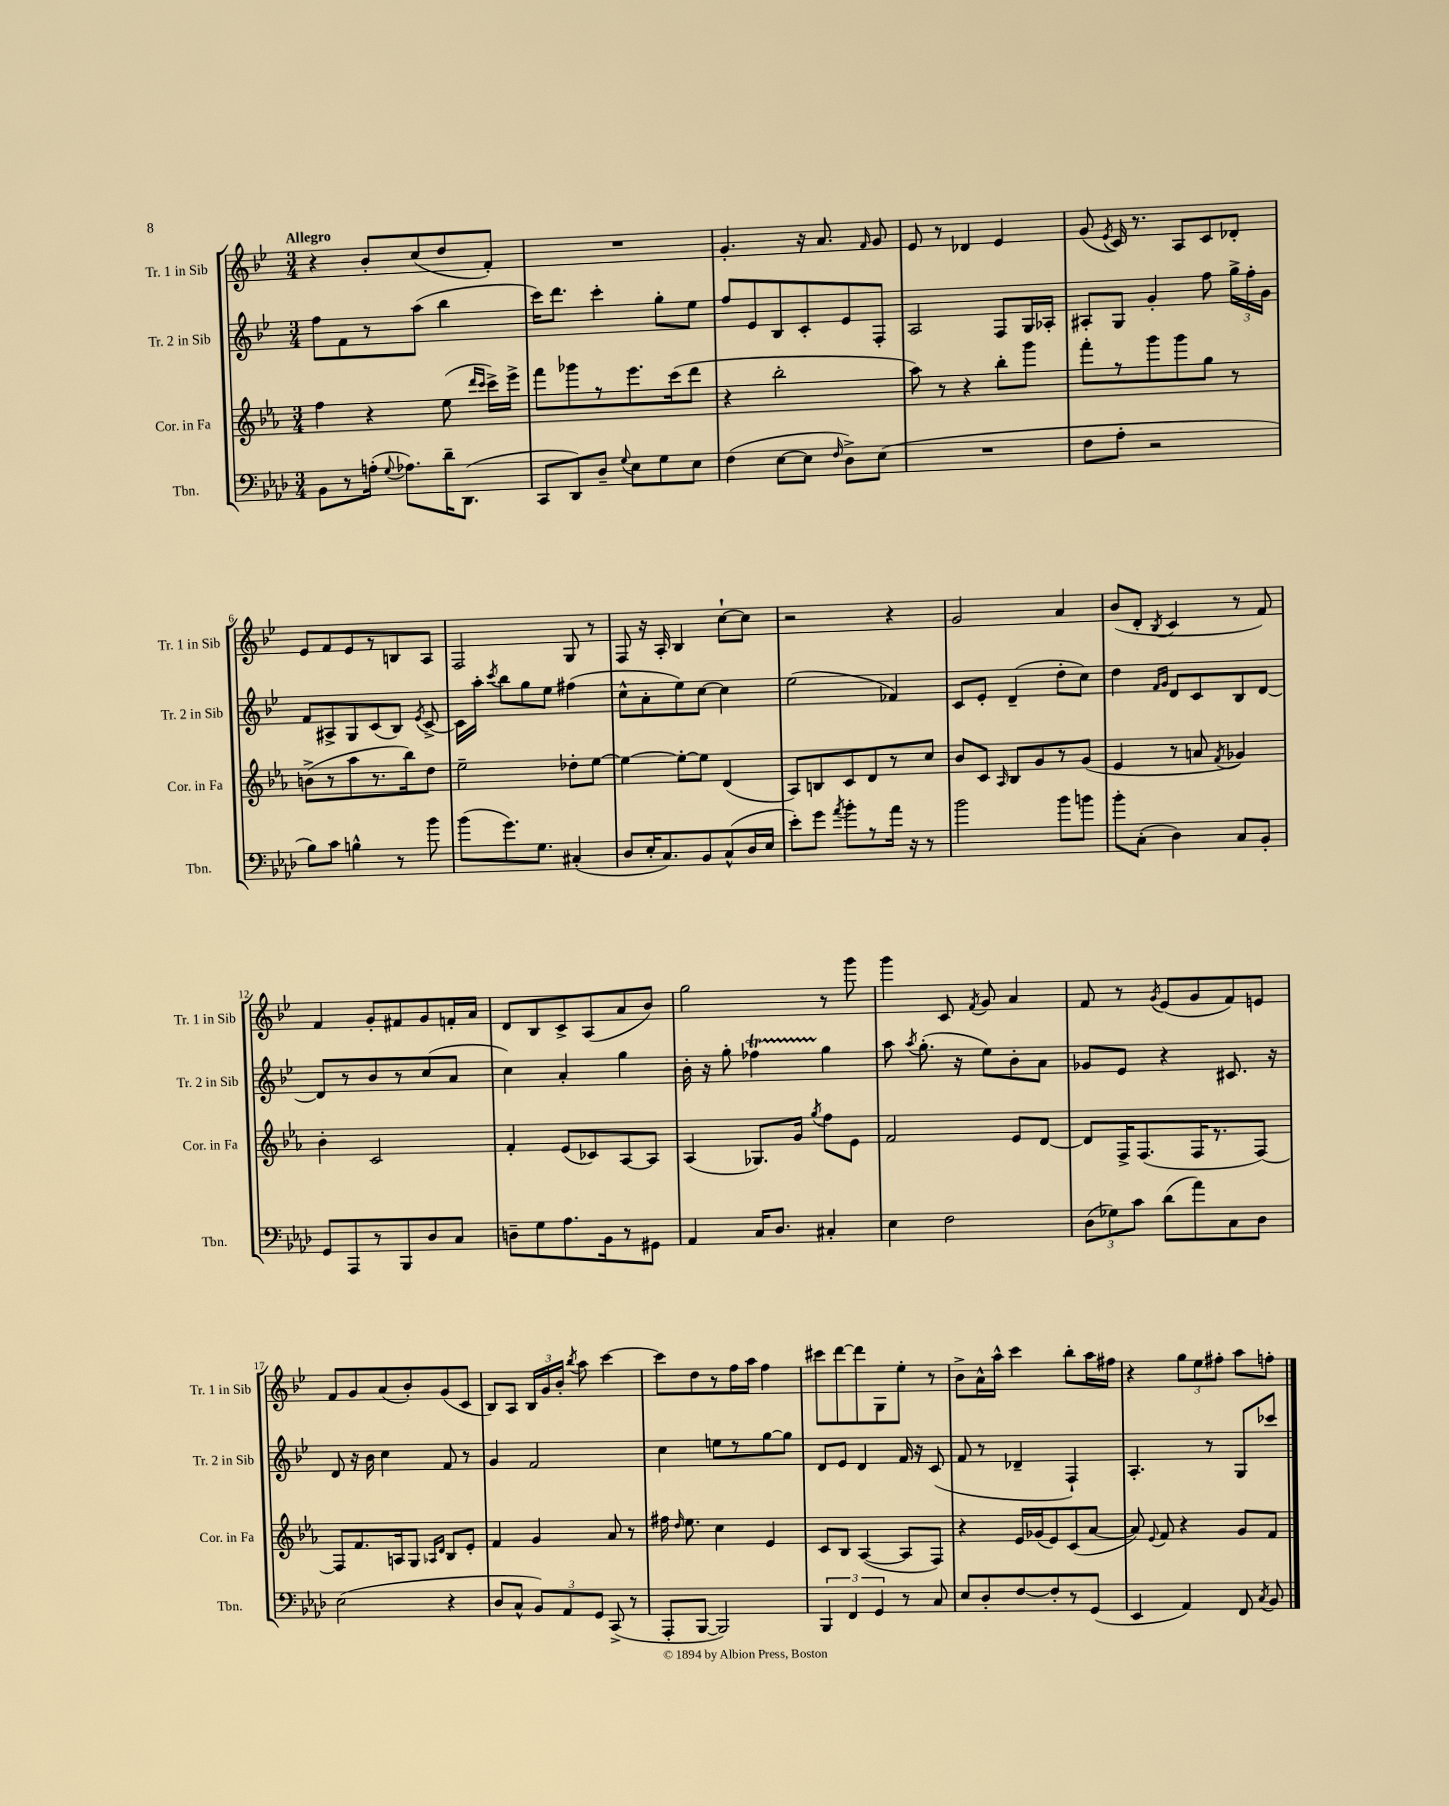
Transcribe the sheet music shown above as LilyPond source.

<<
\new StaffGroup <<
\new Staff = "s0" \with { instrumentName = "Tr. 1 in Sib" shortInstrumentName = "Tr. 1 in Sib" } {
    \clef treble \key bes \major \numericTimeSignature \time 3/4 \tempo "Allegro"
    \autoBeamOff r4 bes'8[-. c''8( d''8 f'8]-.) |
    R2. |
    g'4.-. r16 a'8. \grace { f'16 } g'8 |
    ees'8 r8 des'4 ees'4 |
    g'8( \acciaccatura { ees'8 } c'16) r8. a8[ c'8 des'8]-. |
    ees'8[ f'8 ees'8 r8 b8 a8] |
    f2 g8 r8 |
    f8 r16 a16-. bes4 c''8[~-! c''8] |
    r2 r4 |
    g'2 a'4 |
    bes'8[( d'8]-. \acciaccatura { bes8 } c'4 r8 f'8) |
    f'4 g'8[-. fis'8 g'8 f'16-. a'16] |
    d'8[ bes8 c'8-> a8( a'8 bes'8]) |
    g''2 r8 g'''8 |
    g'''4 c'8 \acciaccatura { f'8 } g'8 a'4 |
    f'8 r8 \acciaccatura { g'8 } ees'8[( g'8 f'8) e'8] |
    f'8[ g'8 a'8( bes'8-.) g'8( c'8] |
    bes8[) a8] \tuplet 3/2 { bes16[ g'16 bes'16]-. } \acciaccatura { bes''8 } a''8 c'''4~ |
    c'''8[ d''8 r8 f''16 a''16] f''4 |
    cis'''8[ d'''8~ d'''8 g8 ees''8]-. r8 |
    bes'8[-> a'16-^ a''16]-^ c'''4 bes''8[-. a''16 fis''16] |
    r4 \tuplet 3/2 { g''8[ ees''8 fis''8]-. } a''8[ f''8]-. \bar "|." |
}
\new Staff = "s1" \with { instrumentName = "Tr. 2 in Sib" shortInstrumentName = "Tr. 2 in Sib" } {
    \clef treble \key bes \major \numericTimeSignature \time 3/4
    \autoBeamOff f''8[ f'8 r8 a''8]( bes''4 |
    c'''16[) d'''8.] c'''4-. g''8[-. ees''8] |
    f''8[ ees'8 bes8 c'8-. ees'8 f8]-. |
    a2 f8[ g16 aes16]-. |
    ais8[-. g8] g'4-. f''8 \tuplet 3/2 { g''16[-> f''16-. g'16] } |
    f'8[ ais8-> g8 c'8( bes8]) \acciaccatura { ees'8 } c'8~-> |
    c'16[ a''16]-. \acciaccatura { c'''8 } bes''8[ g''8 ees''8] fis''4( |
    c''8[-^ a'8-. ees''8) c''8]~ c''4 |
    ees''2( fes'4) |
    c'8[ ees'8]-. d'4--( d''8[-. c''8]) |
    d''4 \grace { f'16[ g'16] } d'8[ c'8 bes8 d'8]~ |
    d'8[ r8 bes'8 r8 c''8( a'8] |
    c''4) a'4-. g''4 |
    bes'16-. r16 g''8-. fes''4\startTrillSpan g''4\stopTrillSpan |
    a''8 \acciaccatura { a''8 } g''8.-.( r16 ees''8[) bes'8-. a'8] |
    ges'8[ ees'8] r4 cis'8. r16 |
    d'8 r16 bes'16 c''4 f'8 r8 |
    g'4 f'2 |
    c''4 e''8[ r8 g''8~ g''8] |
    d'8[ ees'8] d'4 f'16 r16 c'8( |
    f'8 r8 des'4-- f4-!) |
    a4.-. r8 g8[ ces'''8] \bar "|." |
}
\new Staff = "s2" \with { instrumentName = "Cor. in Fa" shortInstrumentName = "Cor. in Fa" } {
    \clef treble \key ees \major \numericTimeSignature \time 3/4
    \autoBeamOff f''4 r4 ees''8( \grace { d'''16[ c'''16] } c'''16[->) ees'''16]-> |
    f'''8[ ges'''8 r8 ees'''8. c'''16( d'''8] |
    r4 bes''2-. |
    aes''8) r8 r4 bes''8[-. g'''8] |
    f'''8[-. r8 g'''8 g'''8 g''8] r8 |
    b'8[->( r8 aes''8 r8. bes''16) d''8] |
    ees''2-- des''8[-. ees''8]~ |
    ees''4~ ees''8[~-. ees''8] d'4( |
    aes8[) b8 c'8 d'8 r8 c''8] |
    bes'8[ c'8] \grace { aes16 } bes8[ g'8 r8 g'8]( |
    ees'4 r8 a'8 \acciaccatura { f'8 } ges'4) |
    bes'4-. c'2 |
    f'4-. ees'8[( ces'8) aes8~ aes8] |
    aes4( ges8.[) g'16] \acciaccatura { g''8 } f''8[ ees'8] |
    f'2 ees'8[ d'8]~ |
    d'8[ f16-> f8.( f16 r8. f8]~) |
    f8[ f'8. a16 g8] \grace { aes16[ d'16] } bes8[ ees'8]-. |
    f'4 g'4 aes'8 r8 |
    fis''16 \grace { d''16 } ees''8. c''4 ees'4 |
    c'8[ bes8] aes4~( aes8[ f8]) |
    r4 ees'16[ ges'16( ees'8) c'8( aes'8]~ |
    aes'8) \appoggiatura { ees'8 } f'8 r4 g'8[ f'8] \bar "|." |
}
\new Staff = "s3" \with { instrumentName = "Tbn." shortInstrumentName = "Tbn." } {
    \clef bass \key aes \major \numericTimeSignature \time 3/4
    \autoBeamOff bes,8[ r8 a16]-.( \appoggiatura { g8 } aes8.[) des'16-- des,8.]( |
    c,8[ des,8) des8]-- \appoggiatura { g8 } ees8[ g8 ees8] |
    f4( ees8[~ ees8] \grace { f16 } des8[->) ees8]( |
    R2. |
    f8[ aes8]-. r2 |
    bes8[) c'8] b4-^ r8 bes'8 |
    bes'8[( g'8.) g8.] cis4-.( |
    des8[ ees16-. c8.) bes,8 c8-^( des16 ees16] |
    ees'8[-.) g'8] \acciaccatura { aes'8 } bes'8[-. r8 aes'16] r16 r8 |
    bes'2 bes'8[ b'8] |
    bes'8[-. c8]-.( des4) c8[ bes,8]-. |
    g,8[ aes,,8 r8 bes,,8 des8 c8] |
    d8[-- g8 aes8. bes,16 r8 gis,8] |
    aes,4 c16[ des8.] cis4-. |
    ees4 f2 |
    \tuplet 3/2 { des8[( ges8) c'8] } des'8[( aes'8) c8 des8] |
    ees2( r4 |
    des8[ c8]-^ \tuplet 3/2 { bes,8[) aes,8 g,8] } c,8->( r8 |
    aes,,8[-. bes,,8]~ bes,,2) |
    \tuplet 3/2 { bes,,4 f,4 g,4 } r8 c8 |
    ees8[ des8-. f8~ f8-. r8 g,8]( |
    ees,4 aes,4) f,8 \acciaccatura { c8 } bes,8 \bar "|." |
}
>>
>>
